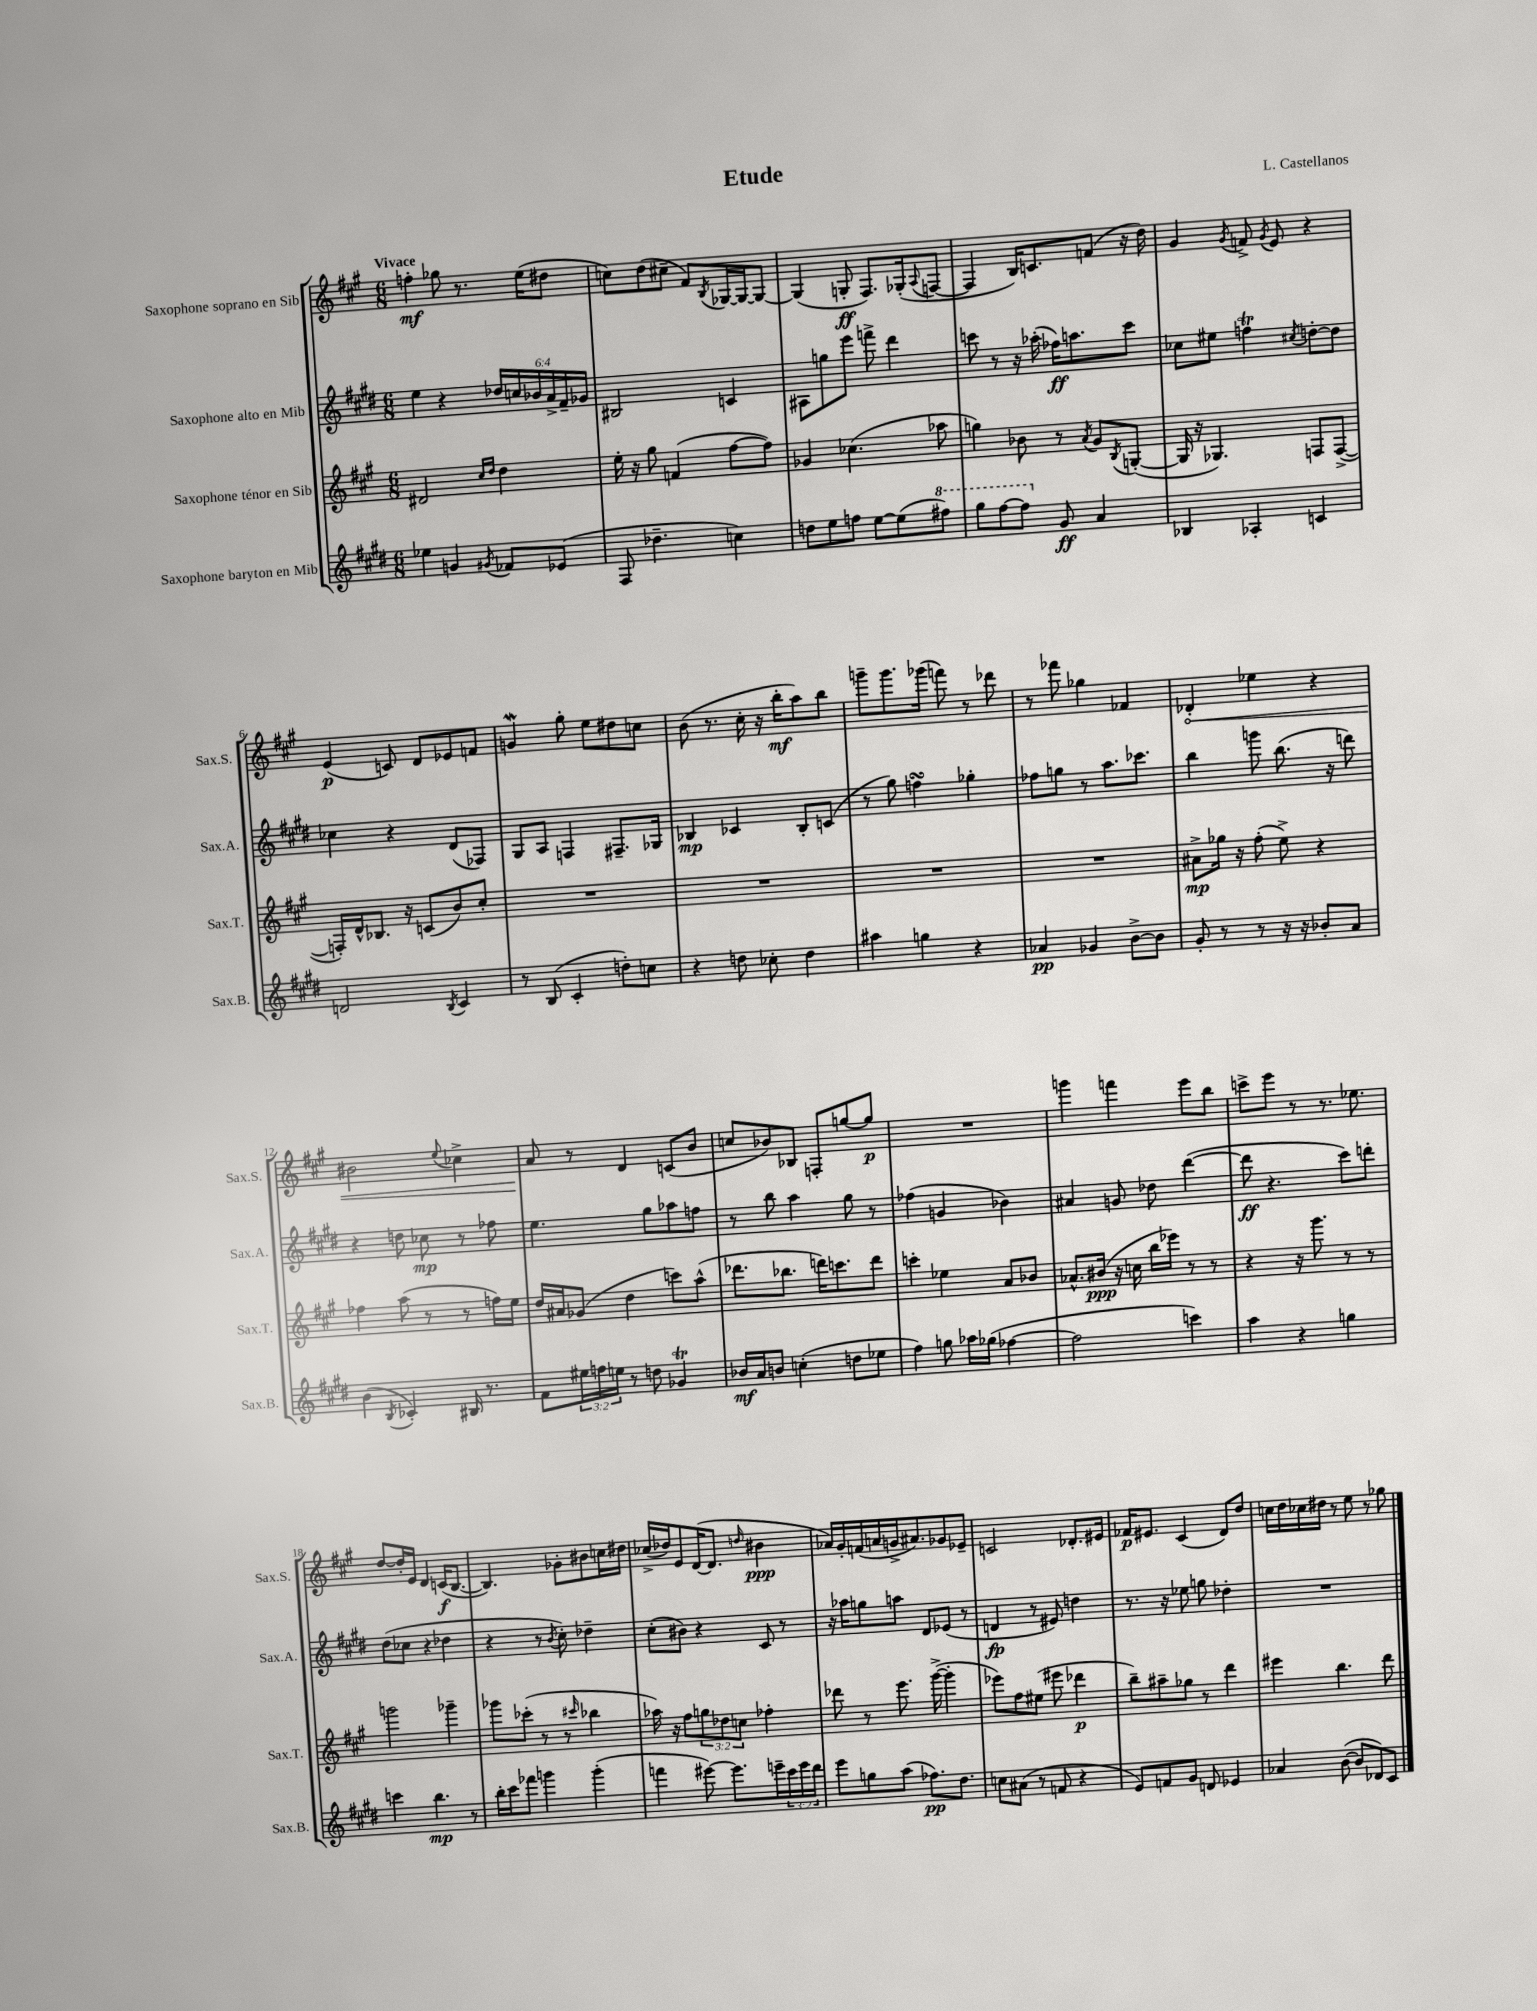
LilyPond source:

\header { title = "Etude" composer = "L. Castellanos" }
<<
\new StaffGroup <<
\new Staff = "s0" \with { instrumentName = "Saxophone soprano en Sib" shortInstrumentName = "Sax.S." } {
    \clef treble \key a \major \numericTimeSignature \time 6/8 \tempo "Vivace"
    f''4-.\mf ges''8 r8. e''16( dis''8 |
    c''8) d''8( cis''8-- fis'8) \acciaccatura { b8 } ges16~ ges16~ ges8~ |
    ges4( g8-.\ff fis8.) ges16-.( \appoggiatura { a8 } f8~ |
    f4 b16) c'8. f'8( r16 d''16) |
    gis'4 \acciaccatura { gis'8 } f'8-> \acciaccatura { gis'8 } e'8 r4 |
    e'4\p( c'8) d'8 ees'8 f'8 |
    g'4\mordent gis''8-. e''8 dis''8 c''8 |
    b'8( r8. cis''16-. r16 b''16-.\mf a''8) b''8 |
    g'''8-- g'''8. ges'''16( f'''8) r8 des'''8 |
    r8 fes'''8 ges''4 fes'4 |
    \once \override Hairpin.circled-tip = ##t des'4-.\< ees''4 r4 |
    bis'2 \appoggiatura { e''8 } ces''4-> |
    a'8\! r8 d'4 c'8( b'8 |
    c''8 bes'8) bes8 f8-. g''8~ g''8\p |
    R2. |
    g'''4 f'''4 e'''8 b''8 |
    c'''8-> e'''8 r8 r8. ees''8. |
    d''8~ d''16-. e'16 d'4 c'16\f( b8.~ |
    b4.) ges'8-. bis'8 c''16 dis''16 |
    ces''16->( des''16) e'8 d'16~( d'8. \grace { d''16 } bis'4\ppp |
    aes'16) gis'16-. f'16( a'16 g'16-> ais'8.) ges'8 ees'8-- |
    c'2 des'8.-. eis'16 |
    fes'16\p eis'8. cis'4( d'8) d''8 |
    c''16 d''16 ces''16 dis''16 r8 e''8 r8 ges''8 \bar "|." |
}
\new Staff = "s1" \with { instrumentName = "Saxophone alto en Mib" shortInstrumentName = "Sax.A." } {
    \clef treble \key e \major \numericTimeSignature \time 6/8 \override Staff.TupletNumber.text = #tuplet-number::calc-fraction-text
    e''4 r4 \tuplet 6/4 { des''16 c''16 bes'16 a'16-> fis'16-- ges'16 } |
    bis2 c'4 |
    ais8 g''8 e'''8 f'''8-> dis'''4 |
    c'''8 r8 r16 aes''16-.( fes''16\ff) a''8. c'''8 |
    ces''8 eis''8 f''4\trill \acciaccatura { cis''8 } d''8~-. d''8 |
    ces''4 r4 dis'8( fes8) |
    gis8 a8 f4 fis8.-- ges16 |
    bes4\mp ces'4 bes8-. c'8( |
    r8 gis''8) f''4\turn ges''4-. |
    fes''8 g''8 r8 a''8. ces'''8. |
    b''4 g'''8 b''8.( r16 d'''8) |
    r4 d''8 ces''8\mp r8 fes''8 |
    e''4. gis''8 aes''8 f''8 |
    r8 b''8 a''4 gis''8 r8 |
    fes''4( g'4 bes'4) |
    ais'4 g'8 des''8 dis'''4~( |
    dis'''8\ff r4. cis'''8) d'''8-. |
    dis''8( ces''8 r4 des''4 |
    r4 r8 \acciaccatura { b'8 } cis''8-.) des''4-- |
    cis''8-.( bis'8) r4 cis'8 r8 |
    r16 aes''16 g''8 a''8 dis'8 ees'8( r8 |
    d'4\fp r8 eis'8) d''4 |
    r8. r16 ees''8 g''8 des''4-. |
    R2. \bar "|." |
}
\new Staff = "s2" \with { instrumentName = "Saxophone ténor en Sib" shortInstrumentName = "Sax.T." } {
    \clef treble \key a \major \numericTimeSignature \time 6/8 \override Staff.TupletNumber.text = #tuplet-number::calc-fraction-text
    dis'2 \grace { cis''16 d''16 } d''4 |
    e''16-. r16 gis''8 f'4( fis''8~ fis''8) |
    ges'4 ces''4.( aes''8 |
    g''4) bes'8 r8 \acciaccatura { a'8 } gis'8 \acciaccatura { b8 } g8~-.( |
    g16 r16 ges4.) f8 f8~->( |
    f16-.) d'16-^ bes8. r16 c'8( b'8) cis''8-. |
    R2. |
    R2. |
    R2. |
    R2. |
    ais'8->\mp ges''16 r16 fis''8-.( e''8->) r4 |
    fes''4 a''8( r8 r8 f''16) e''16 |
    d''16 ais'16 ges'8( d''4 c'''8) a''8-^( |
    des'''8. bes''8. d'''16) c'''8. d'''8 |
    c'''4-. ees''4 a'8 bes'8 |
    aes'8.-^ bis'16\ppp( r16 c''16 b''16 ees'''16) r8 r8 |
    r4 r16 gis'''8. r8 r8 |
    g'''2 ges'''4-- |
    ges'''8 ces'''8-.( r8 r8 \grace { cis'''16 } bes''4 |
    aes''16) r16 fis''8 \tuplet 3/2 { g''8 des''8 c''8 } fes''4-. |
    des'''8 r8 e'''8. gis'''16~->( gis'''4-. |
    ees'''8) fis''8 eis''8( eis'''8 des'''4\p |
    b''8--) ais''8-- ges''8 r8 d'''4 |
    eis'''4 b''4. d'''8 \bar "|." |
}
\new Staff = "s3" \with { instrumentName = "Saxophone baryton en Mib" shortInstrumentName = "Sax.B." } {
    \clef treble \key e \major \numericTimeSignature \time 6/8 \override Staff.TupletNumber.text = #tuplet-number::calc-fraction-text
    ees''4 g'4 \acciaccatura { gis'8 } fes'8 ees'8( |
    fis8 des''4.-- c''4) |
    d''8 e''8 f''8 e''8~ e''8( \ottava #1 fis'''!8) |
    gis'''8 fis'''8~ fis'''8 \ottava #0 gis'8\ff a'4 |
    bes4 aes4-. c'4 |
    d'2 \acciaccatura { b8 } cis'4 |
    r8 b8( cis'4-. d''8-.) c''8 |
    r4 d''8 ces''8-. d''4 |
    ais''4 g''4 r4 |
    aes'4\pp ges'4 b'8~-> b'8 |
    gis'8-. r8 r8 r16 r16 bes'8-. a'8 |
    b'4( \acciaccatura { b8 } ces'4-.) bis16 r8. |
    fis'8 \tuplet 3/2 { eis''16 f''16 e''16 } r8 d''8 ges'4\trill |
    bes'16\mf a'16 b'8 c''4-.( d''8 ees''8 |
    fis''4) g''8 aes''16 ges''16( fes''4~ |
    fes''2 c'''4) |
    a''4 r4 g''4 |
    c'''4 b''4.\mp r8 |
    b''16-. cis'''16 fes'''8 g'''4 g'''4-.( |
    f'''4 eis'''8~) eis'''8. e'''16-- \tuplet 3/2 { cis'''16 e'''16 dis'''16 } |
    e'''8 g''8 a''8( fes''8.\pp) dis''8. |
    c''8 ais'8( r8 f'8 r4 |
    e'8) f'8 gis'8 d'8 ees'4 |
    aes'4 b'8~( b'8 des'8) cis'8 \bar "|." |
}
>>
>>
